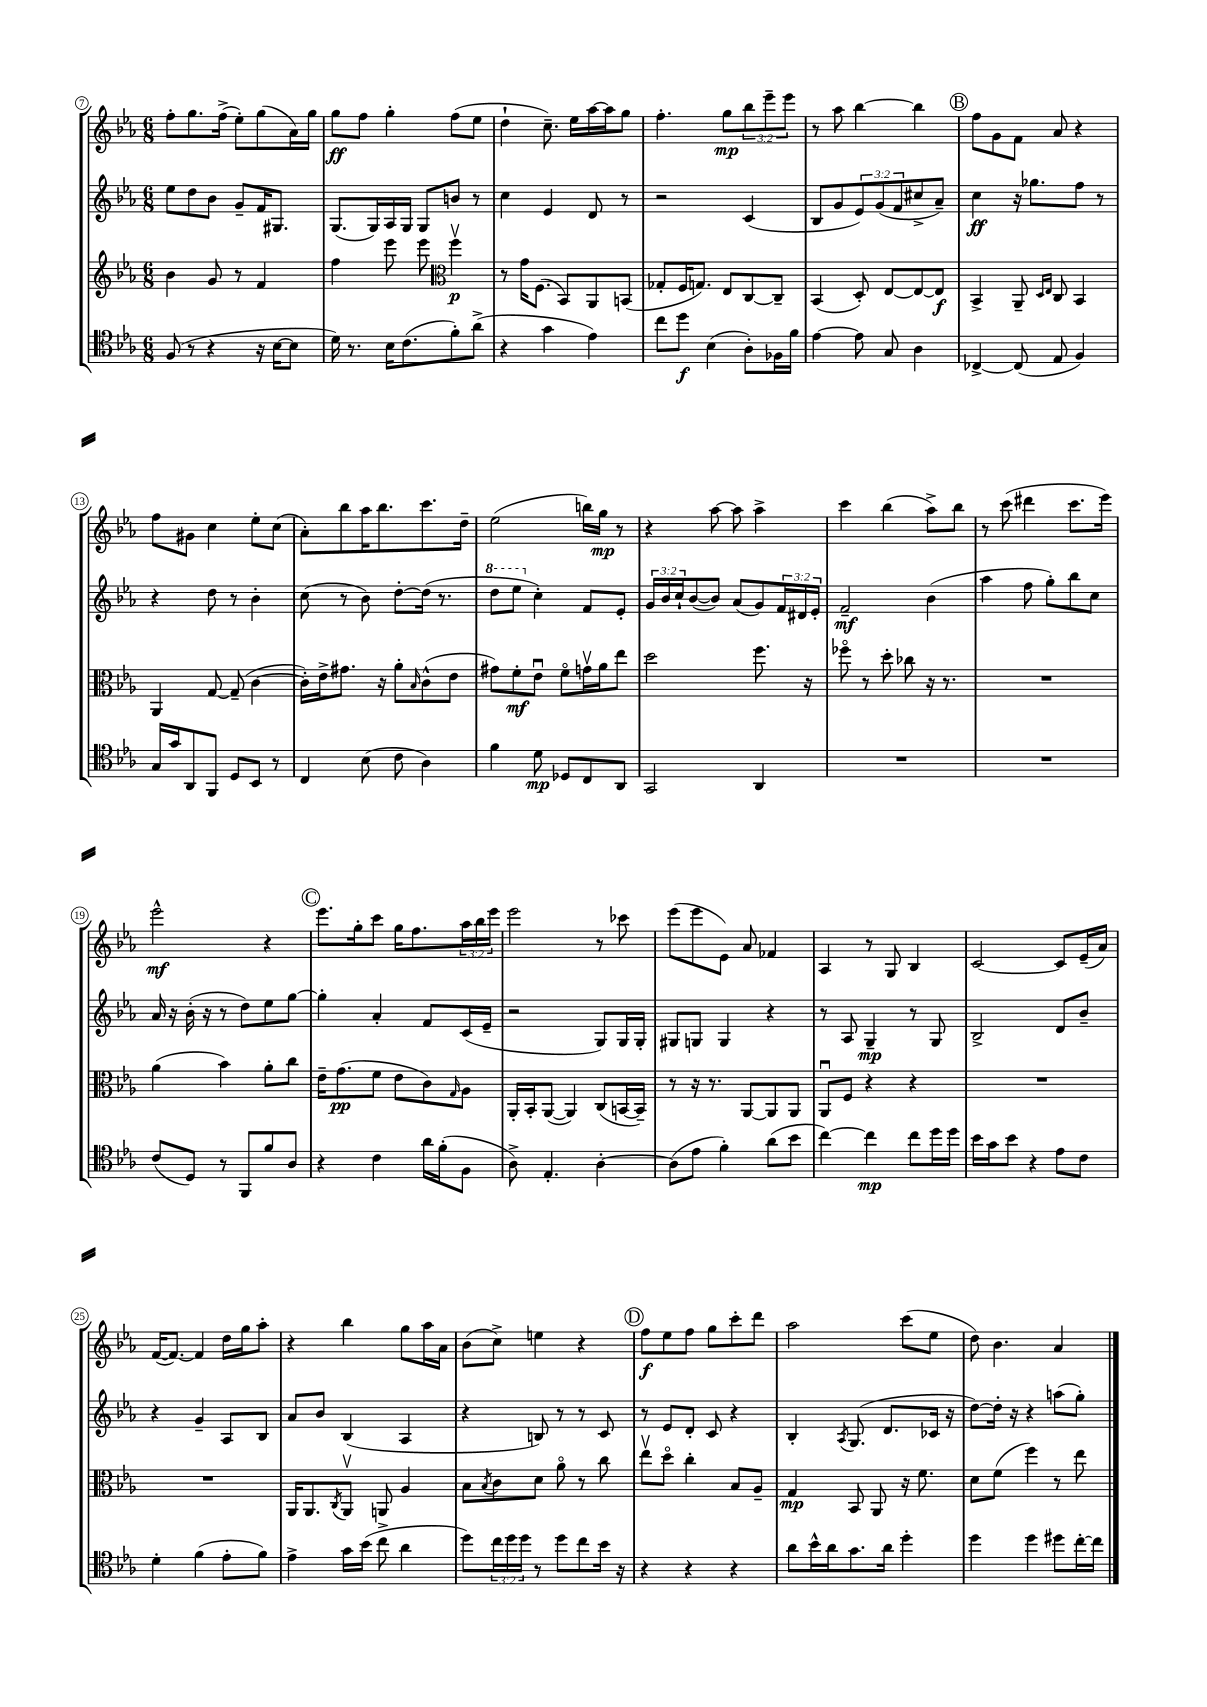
<<
\new StaffGroup <<
\new Staff = "s0" {
    \clef treble \key ees \major \numericTimeSignature \time 6/8 \override Staff.TupletNumber.text = #tuplet-number::calc-fraction-text
    f''8-. g''8. f''16->( ees''8-.) g''8( aes'16) g''16 |
    g''8\ff f''8 g''4-. f''8( ees''8 |
    d''4-! c''8.--) ees''16 aes''16~ aes''16 g''8 |
    f''4.-. g''8\mp \tuplet 3/2 { bes''8 ees'''8-- ees'''8 } |
    r8 aes''8 bes''4~ bes''4 |
    \mark \markup { \circle "B" } f''8 g'8 f'8 aes'8 r4 |
    f''8 gis'8 c''4 ees''8-. c''8( |
    aes'8-.) bes''8 aes''16 bes''8. c'''8. d''16-- |
    ees''2( b''16) g''16\mp r8 |
    r4 aes''8~ aes''8 aes''4-> |
    c'''4 bes''4( aes''8->) bes''8 |
    r8 c'''8( dis'''4 c'''8. ees'''16) |
    ees'''2-^\mf r4 |
    \mark \markup { \circle "C" } ees'''8. g''16-. c'''8 g''16 f''8. \tuplet 3/2 { aes''16 bes''16 ees'''16 } |
    ees'''2 r8 ces'''8 |
    ees'''8( ees'''8 ees'8) aes'8 fes'4 |
    aes4 r8 g8 bes4 |
    c'2~ c'8 ees'16--( aes'16) |
    f'16~( f'8.~) f'4 d''16 g''16 aes''8-. |
    r4 bes''4 g''8 aes''16 aes'16 |
    bes'8( c''8->) e''4 r4 |
    \mark \markup { \circle "D" } f''8\f ees''8 f''8 g''8 c'''8-. d'''8 |
    aes''2 c'''8( ees''8 |
    d''8) bes'4. aes'4 \bar "|." |
}
\new Staff = "s1" {
    \clef treble \key ees \major \numericTimeSignature \time 6/8 \override Staff.TupletNumber.text = #tuplet-number::calc-fraction-text
    ees''8 d''8 bes'8 g'8-- f'16 gis8. |
    g8.( g16) aes16 g16 g8 b'8 r8 |
    c''4 ees'4 d'8 r8 |
    r2 c'4( |
    bes8 g'8 \tuplet 3/2 { ees'8) g'8( f'8 } cis''8-> aes'8--) |
    \mark \markup { \circle "B" } c''4\ff r16 ges''8. f''8 r8 |
    r4 d''8 r8 bes'4-. |
    c''8( r8 bes'8) d''8~-. d''16( r8. |
    \ottava #1 d'''8 ees'''8 \ottava #0 c''4-.) f'8 ees'8-. |
    \tuplet 3/2 { g'16 bes'16 c''16-! } bes'8~( bes'8) aes'8( g'8) \tuplet 3/2 { f'16 dis'16 ees'16-. } |
    f'2--\mf bes'4( |
    aes''4 f''8 g''8-.) bes''8 c''8 |
    aes'16 r16 bes'16-.( r16 r8 d''8) ees''8 g''8~ |
    \mark \markup { \circle "C" } g''4-. aes'4-. f'8 c'16( ees'16-- |
    r2 g8) g16 g16-. |
    gis8 g8 g4 r4 |
    r8 aes8 g4--\mp r8 g8 |
    bes2-> d'8 bes'8-- |
    r4 g'4-- aes8 bes8 |
    aes'8 bes'8 bes4( aes4 |
    r4 b8) r8 r8 c'8 |
    \mark \markup { \circle "D" } r8 ees'8 d'8-. c'8 r4 |
    bes4-. \acciaccatura { aes8 } g8.( d'8. ces'16 r16 |
    d''8~) d''16-. r16 r4 a''8( g''8-.) \bar "|." |
}
\new Staff = "s2" {
    \clef treble \key ees \major \numericTimeSignature \time 6/8
    bes'4 g'8 r8 f'4 |
    f''4 ees'''8 ees'''8 \clef alto f''4\upbow\p |
    r8 g'16 f8.( bes,8) aes,8 b,8( |
    ges8-. f16 g8.) ees8 c8~ c8-- |
    bes,4( d8-.) ees8~ ees8~ ees8\f |
    \mark \markup { \circle "B" } bes,4-> aes,8-- \grace { d16 ees16 } c8 bes,4 |
    aes,4 g8~ g8--( c'4~ |
    c'16-.) ees'16-> gis'8. r16 aes'8-. \grace { bes16 } c'8-^( ees'8 |
    gis'8) f'8-.\mf ees'8\downbow f'8\flageolet g'16\upbow aes'16 ees''8 |
    d''2 f''8. r16 |
    fes''8\flageolet r8 d''8-. ces''8 r16 r8. |
    R2. |
    aes'4( bes'4) aes'8-. c''8 |
    \mark \markup { \circle "C" } ees'16-- g'8.\pp( f'8 ees'8 c'8) \grace { g16 } aes8 |
    aes,16-. bes,16-. aes,8~( aes,4) c8( b,16~ b,16--) |
    r8 r16 r8. aes,8~ aes,8 aes,8 |
    aes,8\downbow f8 r4 r4 |
    R2. |
    R2. |
    aes,16 aes,8. \acciaccatura { c8 } aes,8\upbow a,8 aes4 |
    bes8 \acciaccatura { bes8 } c'8 d'8 aes'8\flageolet r8 c''8 |
    \mark \markup { \circle "D" } ees''8\upbow d''8\flageolet c''4-. bes8 aes8-- |
    g4\mp bes,8 aes,8 r16 f'8. |
    d'8 f'8( f''4) r8 ees''8 \bar "|." |
}
\new Staff = "s3" {
    \clef tenor \key ees \major \numericTimeSignature \time 6/8 \override Staff.TupletNumber.text = #tuplet-number::calc-fraction-text
    f8( r8 r4 r16 bes16~ bes8 |
    d'16) r8. bes16 c'8.( f'8-.) aes'8->( |
    r4 g'4 ees'4) |
    c''8 d''8\f bes4( aes8-.) fes16 f'16 |
    ees'4~ ees'8 g8 aes4 |
    \mark \markup { \circle "B" } ces4~-> ces8( ees8 f4) |
    g16 g'16 aes,8 f,8 d8 bes,8 r8 |
    c4 bes8( c'8 aes4) |
    f'4 d'8\mp des8 c8 aes,8 |
    g,2 aes,4 |
    R2. |
    R2. |
    c'8( d8) r8 f,8 f'8 aes8 |
    \mark \markup { \circle "C" } r4 c'4 aes'16 f'16-.( f8 |
    aes8->) ees4.-. aes4~-. |
    aes8( ees'8 f'4-.) aes'8( bes'8 |
    c''4~) c''4\mp c''8 d''16 d''16 |
    bes'16 g'16 bes'8 r4 ees'8 c'8 |
    d'4-. f'4( ees'8-. f'8) |
    ees'4-> g'16 bes'16( c''8-> aes'4 |
    d''8) \tuplet 3/2 { c''16 d''16 d''16 } r8 d''8 c''8 bes'16 r16 |
    \mark \markup { \circle "D" } r4 r4 r4 |
    aes'8 bes'16-^ aes'16 g'8. aes'16 d''4-. |
    d''4 d''4 dis''8 c''16~-. c''16 \bar "|." |
}
>>
>>
\layout { \context { \Score currentBarNumber = #7 \override BarNumber.stencil = #(make-stencil-circler 0.1 0.3 ly:text-interface::print) } }
